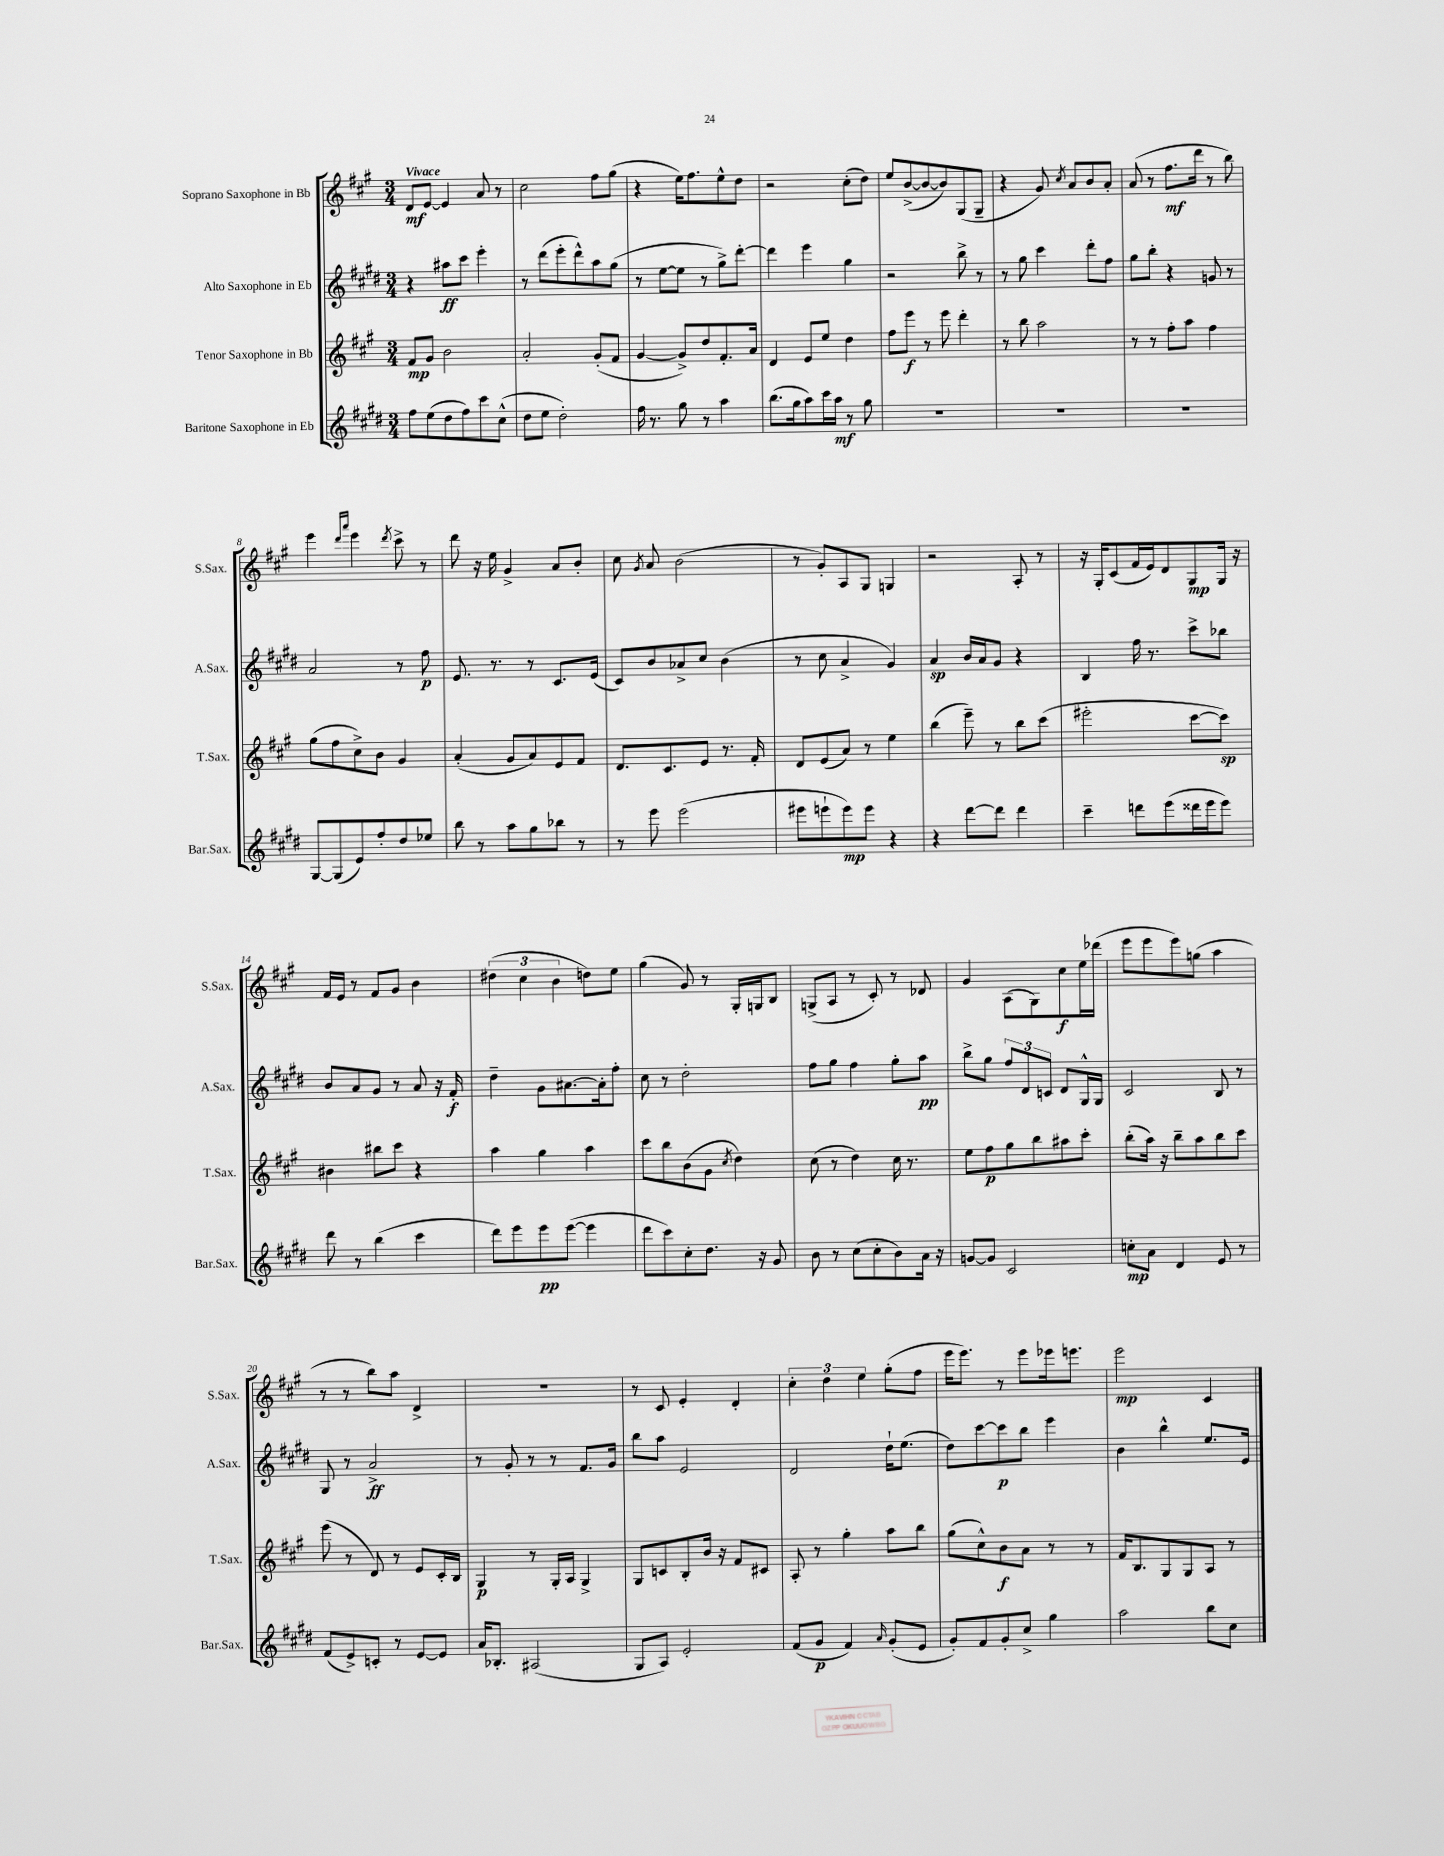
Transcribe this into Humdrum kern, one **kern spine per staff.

**kern	**kern	**kern	**kern
*staff4	*staff3	*staff2	*staff1
*clefG2	*clefG2	*clefG2	*clefG2
*k[f#c#g#d#]	*k[f#c#g#]	*k[f#c#g#d#]	*k[f#c#g#]
*M3/4	*M3/4	*M3/4	*M3/4
8ff#\L	8f#/L	4r	8d/L
(8ee\	8g#/J	.	[8e/J
8dd#\	2b\	8aa#\L	4e/]
8ff#\)	.	8ccc#\J	.
8ccc#\	.	4eee'\	8a/
(8cc#^^\J	.	.	8r
=	=	=	=
8dd#\L	2a'/	8r	2cc#\
8ee\J	.	(8ddd#\L	.
2dd#'\)	.	8eee'\	.
.	.	8ddd#^^\)	.
.	(8g#'/L	8aa\	8ff#\L
.	8f#/J	(8gg#\J	(8gg#\J
=	=	=	=
16ff#\	[4g#/	8r	4r
8.r	.	.	.
.	.	[8ee\L	.
8gg#\	8g#^/]L)	8ee\]J	16ee\LK)
.	.	.	8.ff#\
8r	8dd/	8r	.
4aa\	8.f#'/	8gg#^\L)	8ee^^\
.	.	[8ddd#'\J	8dd\J
.	16a/Jk	.	.
=	=	=	=
(8.bb\L	4d/	4ddd#\]	2r
16gg#\k	.	.	.
8aa\)	8e/L	4eee\	.
16ccc#\L	8ee/J	.	.
16aa\JJ	.	.	.
8r	4dd\	4gg#\	(8cc#'\L
8gg#\	.	.	8dd\J)
=	=	=	=
2.r	8ff#\L	2r	8ee/L
.	8eee\J	.	([8b^/
.	8r	.	8b/_
.	8eee\	.	8b/])
.	4ddd'\	8bb^\	(8G#/
.	.	8r	8G#~/J
=	=	=	=
2.r	8r	8r	4r
.	8bb\	8gg#\	.
.	2aa\	4ccc#\	8g#/)
.	.	.	8qcc#/
.	.	.	8a/L
.	.	8ddd#'\L	8b/
.	.	8ff#\J	8a'/J
=	=	=	=
2.r	8r	8gg#\L	(8a/
.	8r	8bb'\J	8r
.	8ff#'\L	4r	8.ff#\L
.	8aa\J	.	.
.	.	.	16ddd\Jk
.	4ff#\	8g/	8r
.	.	8r	8bb\)
=	=	=	=
[8G#/L	(8gg#\L	2a/	4eee\
(8G#/]	8ff#\	.	.
.	.	.	16qqddd/LL
.	.	.	16qqaaa/JJ
8e/)	8cc#^\)	.	4eee\
8ff#'/	8b\J	.	.
.	.	.	8qddd/
8dd#/	4g#/	8r	8ccc#^\
8ee-/J	.	8ff#\	8r
=	=	=	=
8bb\	(4a'/	8.e/	8ddd\
8r	.	.	16r
.	.	8.r	16ee\
8aa\L	8g#/L	.	4g#^/
8gg#\	8a/)	8r	.
8bb-\J	8e/	8.c#/L	8a/L
8r	8f#/J	.	8b'/J
.	.	(16e/Jk	.
=	=	=	=
8r	8.d/L	8c#/L)	8cc#\
.	.	.	8qg#/
8eee\	.	8b/	8a/
.	8.c#/	.	.
(2eee\	.	8a-^/	(2b\
.	8e/J	8cc#/J	.
.	8.r	(4b\	.
.	16f#'/	.	.
=	=	=	=
8eee#\L	8d/L	8r	8r
8eee`\	(8e/	8cc#\	8g#'/L)
8eee\)	8a/J)	4a^/	8A/
8eee\J	8r	.	8G#/J
4r	4ee\	4g#/)	4G/
=	=	=	=
4r	(4bb\	4a/	2r
[8ddd#\L	8eee~\)	16b/LL	.
.	.	16a/J	.
8ddd#\]J	8r	8g#/J	.
4ddd#\	8bb\L	4r	8A'/
.	(8ccc#\J	.	8r
=	=	=	=
4ccc#~\	2eee#'\	4B/	16r
.	.	.	16G#'/LK
.	.	.	(8c#/
8ddd\L	.	16ff#\	16f#/L
.	.	8.r	16e/J)
(8eee\	.	.	8d/
16ddd##\L	[8ccc#\L	8ccc#^\L	8G#/
16eee\J	.	.	.
8eee\J)	8ccc#\]J)	8bb-\J	16G#/Jk
.	.	.	16r
=	=	=	=
8ddd#\	4b#\	8b/L	16f#/LL
.	.	.	16e/JJ
8r	.	8a/	8r
(4bb\	8bb#\L	8g#/J	8f#/L
.	8ccc#\J	8r	8g#/J
4ccc#\	4r	8a/	4b\
.	.	16r	.
.	.	16f#'/	.
=	=	=	=
8ddd#\L)	4aa\	4dd#~\	(6dd#\
8eee\	.	.	.
.	.	.	6cc#\
8eee\	4gg#\	8g#\L	.
.	.	.	6b\
([8eee\J	.	[8.a#\	.
4eee\]	4aa\	.	8dd\L)
.	.	16a#'\]k	.
.	.	8ff#'\J	8ee\J
=	=	=	=
8ddd#\L	8ccc#\L	8cc#\	(4gg#\
8ccc#\)	8bb\	8r	.
8cc#'\	(8b\	2dd#'\	8g#/)
8.dd#\J	8g#\J	.	8r
.	8qcc#/	.	.
.	4dd\)	.	16G#'/LL
16r	.	.	16G/J
8g#/	.	.	8B/J
=	=	=	=
8b\	(8cc#\	8ff#\L	(8G^/L
8r	8r	8gg#\J	8A/J
(8cc#\L	4dd\)	4ff#\	8r
8cc#'\	.	.	8c#'/)
8b\)	16cc#\	8gg#'\L	8r
.	8.r	.	.
16a\Jk	.	8aa\J	8d-/
16r	.	.	.
=	=	=	=
[8g/L	8ee\L	8bb^\L	4g#/
8g/]J	8ff#\	8gg#\J	.
2c#/	8gg#\	12ff#/L	(8A\L
.	.	12d#/	.
.	8bb\	.	8G#\)
.	.	12c/J	.
.	8aa#\	8d#/L	8cc#\
.	8ccc#'\J	16G#^^/L	16ee\L
.	.	16G#/JJ	(16ddd-\JJ
=	=	=	=
8cc'\L	(8bb'\L	2c#/	8eee\L
8a\J	16aa\Jk)	.	8eee\
.	16r	.	.
4d#/	8bb~\L	.	8eee\)
.	8aa\	.	(8gg\J
8e/	8bb\	8B/	4aa\
8r	8ccc#\J	8r	.
=	=	=	=
(8f#/L	(8eee\	8G#/	8r
8e^/)	8r	8r	8r
8c'/J	8d/)	2a^/	8bb\L)
8r	8r	.	8aa\J
[8e/L	8e/L	.	4d^/
8e/]J	16c#'/L	.	.
.	16B/JJ	.	.
=	=	=	=
16a/LK	4G#/	8r	2.r
8.B-'/J	.	.	.
.	.	8g#'/	.
(2A#/	8r	8r	.
.	16G#'/LL	8r	.
.	16A/JJ	.	.
.	4G#^/	8.f#/L	.
.	.	16g#/Jk	.
=	=	=	=
8G#/L	8G#/L	8bb\L	8r
8A/J)	8c/	8aa\J	8c#/
2e'/	8B'/	2e/	4e'/
.	16b/Jk	.	.
.	16r	.	.
.	8f#/L	.	4d'/
.	8c#/J	.	.
=	=	=	=
(8f#/L	8A'/	2d#/	6cc#'\
8g#/J	8r	.	.
.	.	.	6dd\
4f#/)	4gg#'\	.	.
.	.	.	6ee\
16qqa/	.	.	.
(8g#'/L	8aa\L	16dd#`\LK	(8gg#'\L
.	.	(8.ee\J	.
8e/J	8bb\J	.	8ff#\J
=	=	=	=
8g#'/L)	(8gg#\L	8dd#\L)	16eee\LK
.	.	.	8.eee\J)
8f#/	8cc#^^\)	[8ccc#\	.
8g#'/	8b\	8ccc#\]	8r
8cc#^/J	8a\J	8bb\J	8eee\L
4gg#\	8r	4eee\	16eee-\k
.	.	.	8.eee\J
.	8r	.	.
=	=	=	=
2aa\	16f#/LK	4b\	2eee\
.	8.B/	.	.
.	8G#/	4bb^^\	.
.	8G#/	.	.
8bb\L	8A/J	8.ee/L	4c#/
8cc#\J	8r	.	.
.	.	16e/Jk	.
==	==	==	==
*-	*-	*-	*-
